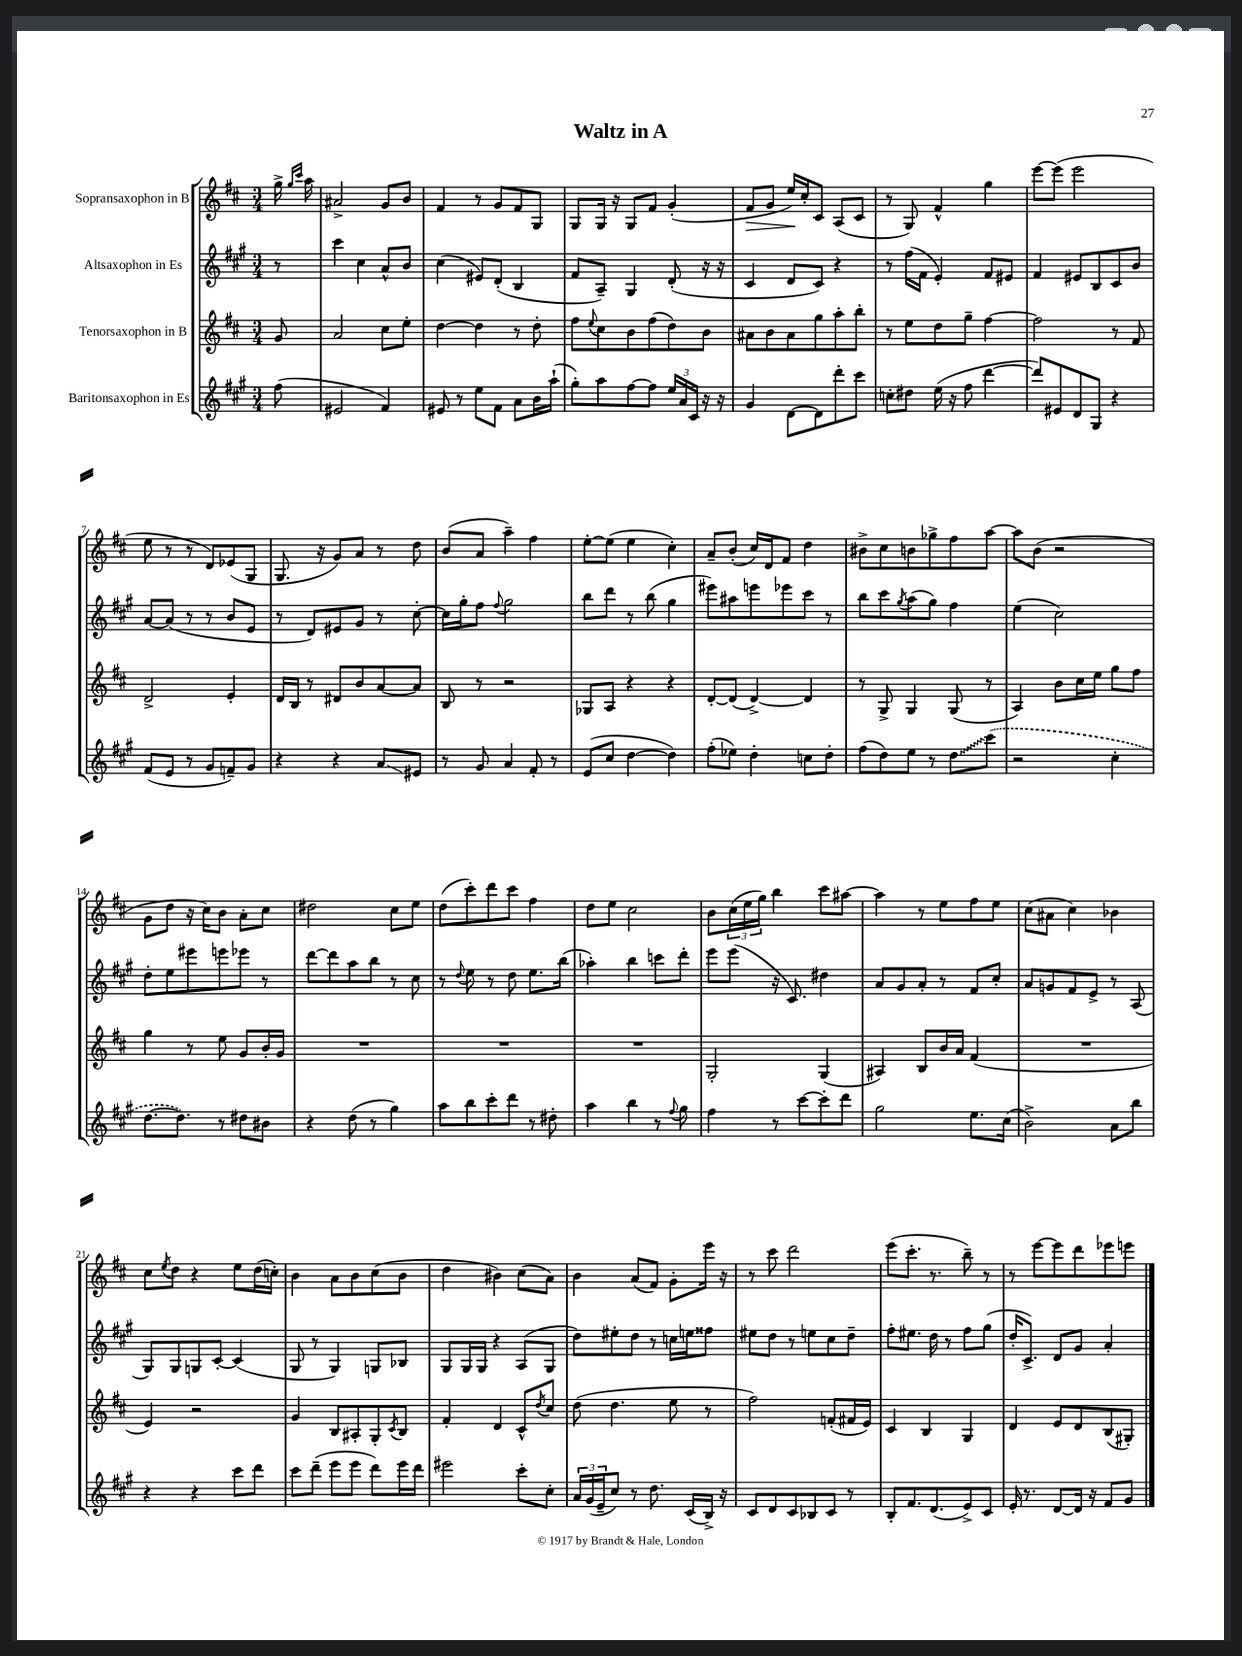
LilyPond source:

\header { title = "Waltz in A" }
<<
\new StaffGroup <<
\new Staff = "s0" \with { instrumentName = "Sopransaxophon in B" } {
    \clef treble \key d \major \numericTimeSignature \time 3/4 \partial 8
    g''16-> \grace { g''16 cis'''16 } a''16 |
    ais'2-> g'8 b'8 |
    fis'4 r8 g'8 fis'8 g8 |
    g8 g16 r16 g8 fis'8 g'4-.( |
    fis'8\> g'8 e''16\!) cis''16-. cis'8 a8( cis'8 |
    r8 g8) fis'4-^ g''4 |
    e'''8~ e'''8( e'''2 |
    e''8 r8 r8 d'8) ees'8( g8 |
    g8. r16 g'8) a'8 r8 d''8 |
    b'8( a'8 a''4--) fis''4 |
    e''8~-. e''8( e''4 cis''4-.) |
    a'8-- b'8-.( cis''16) d'16 fis'8 d''4 |
    bis'8-> cis''8 b'8 ges''8-> fis''8 a''8~ |
    a''8 b'8( r2 |
    g'8 d''8 r16 cis''16) b'8 a'8-. cis''8 |
    dis''2 cis''8 e''8 |
    d''8( cis'''8-.) d'''8 cis'''8 fis''4 |
    d''8 e''8 cis''2 |
    b'8 \tuplet 3/2 { cis''16( e''16 g''16) } b''4 cis'''8 ais''8~ |
    ais''4 r8 e''8 fis''8 e''8 |
    cis''8( ais'8 cis''4) bes'4 |
    cis''8 \acciaccatura { e''8 } d''8 r4 e''8 d''16( c''16-.) |
    b'4 a'8 b'8 cis''8( b'8 |
    d''4 bis'4) cis''8( a'8) |
    b'4 a'8( fis'8) g'8-. e'''16 r16 |
    r8 cis'''8 d'''2 |
    e'''8( cis'''8.-. r8. b''8--) r8 |
    r8 e'''8~ e'''8 d'''8 ees'''8 e'''8 \bar "|." |
}
\new Staff = "s1" \with { instrumentName = "Altsaxophon in Es" } {
    \clef treble \key a \major \numericTimeSignature \time 3/4 \partial 8
    r8 |
    cis'''4 cis''4 a'8-^ b'8 |
    cis''4( eis'8) d'8-.( b4 |
    fis'8 a8--) gis4 d'8-.( r16 r16 |
    cis'4 d'8 cis'8) r4 |
    r8 fis''16( fis'16 e'4-.) fis'8 eis'8 |
    fis'4 eis'8 b8 cis'8 b'8 |
    a'8~ a'8( r8 r8 b'8 e'8 |
    r8 d'8) eis'8 gis'8 r8 cis''8~-. |
    cis''16 gis''16-. fis''8 \appoggiatura { fis''8 } gis''2 |
    b''8 d'''8 r8 b''8( gis''4 |
    eis'''8) ais''8 e'''8 ees'''8 cis'''8 r8 |
    b''8 cis'''8 \acciaccatura { gis''8 } a''8( gis''8) fis''4 |
    e''4( cis''2) |
    d''8-. e''8 eis'''8 e'''8 ees'''8 r8 |
    d'''8~ d'''8 a''8 b''8 r8 cis''8 |
    r8 \appoggiatura { d''8 } e''8 r8 d''8 e''8. b''16( |
    aes''4-.) b''4 c'''8 d'''8-. |
    e'''8 e'''8( r16 cis'8.) dis''4 |
    a'8 gis'8 a'8-. r8 fis'8 cis''8-. |
    a'8 g'8 fis'8 e'8-> r8 a8( |
    gis8) gis8 g8 cis'8~-. cis'4( |
    gis8 r8 gis4) g8 bes8 |
    gis8 gis16 gis16 r4 a8( gis8 |
    d''8) eis''8-. d''8 r8 c''16 e''16 fisis''8 |
    eis''8 d''8 r8 e''8 cis''8 d''8-- |
    fis''8-. eis''8. d''16 r8 fis''8 gis''8( |
    d''16-. cis'8.->) d'8 gis'8 a'4-. \bar "|." |
}
\new Staff = "s2" \with { instrumentName = "Tenorsaxophon in B" } {
    \clef treble \key d \major \numericTimeSignature \time 3/4 \partial 8
    g'8 |
    a'2 cis''8 e''8-. |
    d''4~ d''4 r8 d''8-. |
    fis''8 \appoggiatura { e''8 } cis''8 b'8 fis''8( d''8) b'8 |
    ais'8 b'8 ais'8 g''8 a''8-. b''8-. |
    r8 e''8 d''8 g''8-- fis''4~ |
    fis''2 r8 fis'8 |
    d'2-> e'4-. |
    d'16 b16 r8 dis'8 b'8 a'8~ a'8 |
    b8 r8 r2 |
    ges8 a8 r4 r4 |
    d'8~-. d'8( d'4~->) d'4 |
    r8 g8-> g4 g8( r8 |
    a4) b'8 cis''16 e''16 g''8 fis''8 |
    g''4 r8 e''8 g'8 b'16-. g'16 |
    R2. |
    R2. |
    R2. |
    g2-. g4( |
    ais4) b8 b'16 a'16 fis'4( |
    R2. |
    e'4) r2 |
    g'4 b8 ais8-. g8-. \acciaccatura { cis'8 } b8 |
    fis'4-. d'4 cis'8-^ \acciaccatura { d''8 } cis''8 |
    d''8( d''4. e''8 r8 |
    fis''2) f'8-.( fis'16 e'16) |
    cis'4 b4 g4 |
    d'4 e'8 d'8 b8( gis8-.) \bar "|." |
}
\new Staff = "s3" \with { instrumentName = "Baritonsaxophon in Es" } {
    \clef treble \key a \major \numericTimeSignature \time 3/4 \partial 8
    fis''8( |
    eis'2 fis'4) |
    eis'8 r8 e''8 fis'8 a'8 b'16 a''16-!( |
    gis''8-.) a''8 fis''8~ fis''8 \tuplet 3/2 { e''16 a'16 cis'16 } r16 r16 |
    gis'4 d'8~ d'8 d'''8-. cis'''8 |
    c''8-. dis''8 e''16( r16 fis''8 d'''4~ |
    d'''8) eis'8 d'8 gis8 r4 |
    fis'8( e'8 r8 gis'8 f'8--) gis'8 |
    r4 r4 a'8\glissando eis'8 |
    r8 gis'8 a'4 fis'8-. r8 |
    e'8( cis''8 d''4~ d''4) |
    fis''8-.( ees''8) d''4-. c''8 d''8-. |
    fis''8( d''8) e''8 r8 \once \override Glissando.style = #'zigzag d''8\glissando \once \slurDashed cis'''8( |
    r2 cis''4-. |
    d''8.~ d''8.) r8 dis''8 bis'8 |
    r4 d''8( r8 gis''4) |
    a''8 b''8 cis'''8-. d'''8 r8 dis''8-. |
    a''4 b''4 r8 \appoggiatura { fis''8 } gis''8 |
    fis''4 r8 cis'''8~ cis'''8-. d'''8 |
    gis''2 e''8. cis''16( |
    b'2->) a'8 b''8 |
    r4 r4 cis'''8 d'''8 |
    cis'''8 d'''8--( e'''8 e'''8 d'''8) e'''16 d'''16 |
    eis'''2 cis'''8-. cis''8-. |
    \tuplet 3/2 { a'16 gis'16( e'16-- } cis''8) r8 d''8. cis'16( b16->) r16 |
    cis'8 d'8 cis'8 bes8 cis'8 r8 |
    b8-. fis'8. d'8.( e'8->) cis'8 |
    e'16-. r8. d'8~ d'16 r16 fis'8 gis'8 \bar "|." |
}
>>
>>
